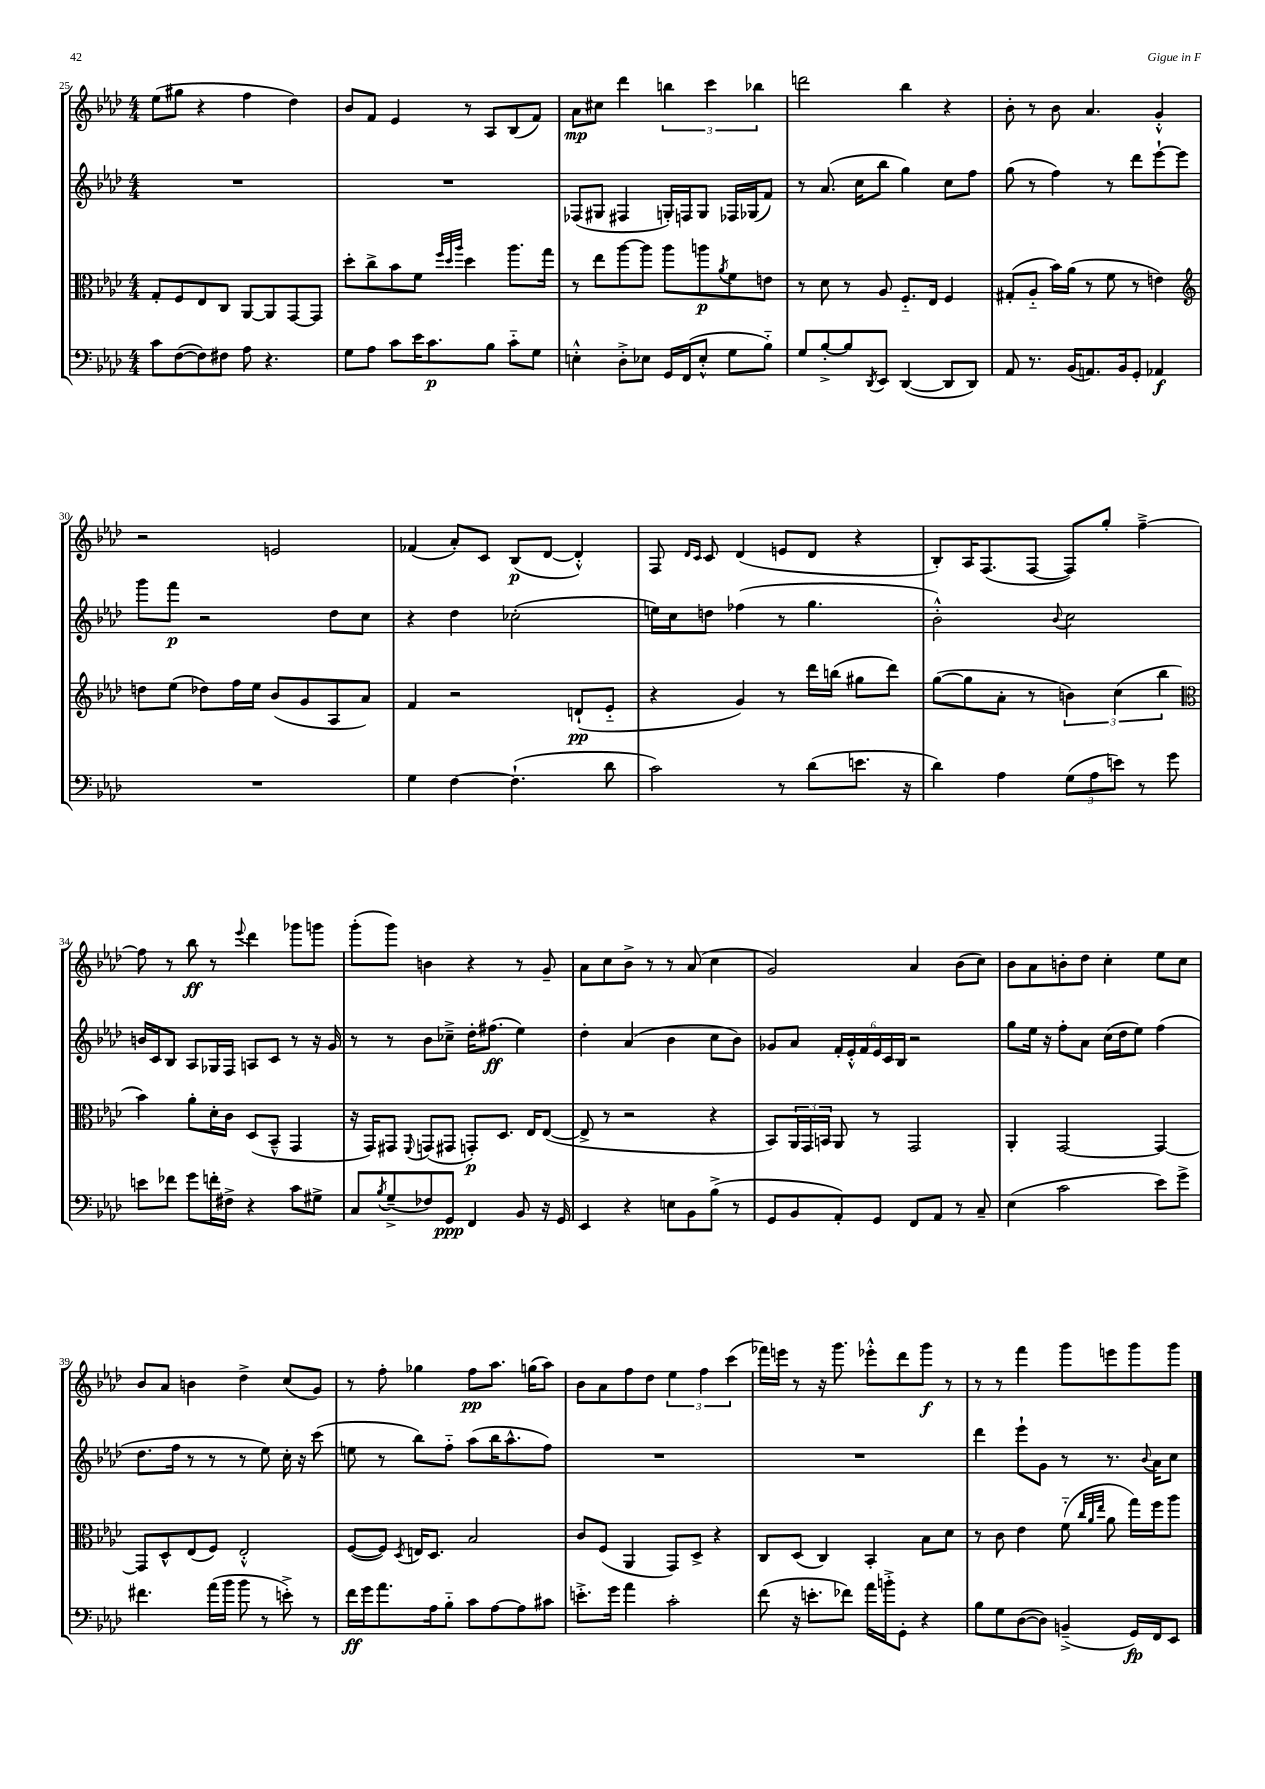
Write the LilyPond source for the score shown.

<<
\new StaffGroup <<
\new Staff = "s0" {
    \clef treble \key aes \major \numericTimeSignature \time 4/4
    ees''8( gis''8 r4 f''4 des''4) |
    bes'8 f'8 ees'4 r8 aes8 bes8( f'8) |
    aes'8\mp cis''8 des'''4 \tuplet 3/2 { b''4 c'''4 bes''4 } |
    d'''2 bes''4 r4 |
    bes'8-. r8 bes'8 aes'4. g'4-.-^ |
    r2 e'2 |
    fes'4( aes'8-.) c'8 bes8\p( des'8~ des'4-.-^) |
    f8 \grace { des'16 c'16 } c'8 des'4( e'8 des'8 r4 |
    bes8-.) aes16 f8.( f8~ f8) g''8-. f''4~---> |
    f''8 r8 bes''8\ff r8 \appoggiatura { ees'''8 } des'''4 ges'''8 g'''8 |
    g'''8-.( g'''8) b'4 r4 r8 g'8-- |
    aes'8 c''8 bes'8-> r8 r8 aes'8( c''4 |
    g'2) aes'4 bes'8( c''8) |
    bes'8 aes'8 b'8-. des''8 c''4-. ees''8 c''8 |
    bes'8 aes'8 b'4 des''4-> c''8( g'8) |
    r8 f''8-. ges''4 f''8\pp aes''8. g''16( aes''8) |
    bes'8 aes'8 f''8 des''8 \tuplet 3/2 { ees''4 f''4 c'''4( } |
    fes'''16) e'''16 r8 r16 g'''8. ees'''8-.-^ des'''8 g'''8\f r8 |
    r8 r8 f'''4 g'''8 e'''8 g'''8 g'''8 \bar "|." |
}
\new Staff = "s1" {
    \clef treble \key aes \major \numericTimeSignature \time 4/4
    R1 |
    R1 |
    fes8( gis8 fis4 g16-.) f16 g8 fes16 ges16( f'8) |
    r8 aes'8.( c''16 bes''8 g''4) c''8 f''8 |
    g''8( r8 f''4) r8 des'''8 ees'''8~-! ees'''8 |
    g'''8 f'''8\p r2 des''8 c''8 |
    r4 des''4 ces''2-.( |
    e''16) c''16 d''8 fes''4( r8 g''4. |
    bes'2-.-^) \appoggiatura { bes'8 } c''2 |
    b'16 c'16 bes8 aes8 ges16 f16 a8 c'8 r8 r16 g'16 |
    r8 r8 bes'8 ces''8---> des''16-. fis''8.\ff( ees''4) |
    des''4-. aes'4( bes'4 c''8 bes'8) |
    ges'8 aes'8 \tuplet 6/4 { f'16-. ees'16-.-^ f'16 ees'16 c'16 bes16 } r2 |
    g''8 ees''16 r16 f''8-. aes'8 c''16( des''16 ees''8) f''4( |
    des''8. f''16 r8 r8 r8 ees''8) c''16-. r16 c'''8( |
    e''8 r8 bes''8) f''8-_ aes''8( bes''16 aes''8.-^ f''8) |
    R1 |
    R1 |
    des'''4 ees'''8-! g'8 r8 r8. \appoggiatura { bes'8 } aes'16 c''8 \bar "|." |
}
\new Staff = "s2" {
    \clef alto \key aes \major \numericTimeSignature \time 4/4
    g8-. f8 ees8 c8 aes,8~ aes,8 g,8~ g,8 |
    des''8-. c''8-> bes'8 f'8 \grace { f''32 des''32 aes''32 } des''4 aes''8. g''16 |
    r8 ees''8 aes''8~ aes''8 aes''8 a''8\p \acciaccatura { aes'8 } f'8 e'8 |
    r8 des'8 r8 aes8 f8.-_ ees16 f4 |
    gis8-.( aes8-_ bes'16) aes'16( r8 f'8 r8 e'4) |
    \clef treble d''8 ees''8( des''8) f''16 ees''16 bes'8( g'8 aes8 aes'8) |
    f'4 r2 d'8-!\pp( ees'8-_ |
    r4 g'4) r8 des'''16 b''16( gis''8 des'''8) |
    g''8~( g''8 aes'8-. r8 \tuplet 3/2 { b'4) c''4( bes''4 } |
    \clef alto bes'4) aes'8-. des'16-. c'16 des8( bes,8---^ g,4 |
    r16 g,16) gis,8 \appoggiatura { f,8 } g,8( gis,8 g,8-.\p) des8. ees16 ees8~( |
    ees8-> r8 r2 r4 |
    bes,8) \tuplet 3/2 { aes,16 g,16 b,16 } aes,8 r8 g,2 |
    aes,4-. g,2~ g,4~ |
    g,8 des8-^ ees8( f8) ees2-.-^ |
    f8~( f8) \acciaccatura { des8 } e16 des8. bes2 |
    c'8 f8( aes,4 g,8) des8-> r4 |
    c8 des8( c4) bes,4-. bes8 des'8 |
    r8 c'8 ees'4 f'8-_( \grace { c''32 aes'32 ees''32 } aes'8 g''16) f''16 aes''8 \bar "|." |
}
\new Staff = "s3" {
    \clef bass \key aes \major \numericTimeSignature \time 4/4
    c'8 f8~( f8) fis8 aes8 r4. |
    g8 aes8 c'8 ees'16 c'8.\p bes8 c'8-_ g8 |
    e4-.-^ des8-.-> ees8 g,16 f,16( ees8-.-^ g8 bes8-_) |
    g8 bes8~-.-> bes8 \acciaccatura { des,8 } ees,8 des,4~( des,8 des,8) |
    aes,8 r8. bes,16( a,8.) bes,16 g,8-. aes,4\f |
    R1 |
    g4 f4~ f4.-!( des'8 |
    c'2) r8 des'8( e'8. r16 |
    des'4) aes4 \tuplet 3/2 { g8( aes8 e'8) } r8 g'8 |
    e'8 fes'8 g'8 f'16-. fis16-> r4 c'8 gis8-> |
    c8 \acciaccatura { bes8 } g8--->( fes8) g,8\ppp f,4 bes,8 r16 g,16 |
    ees,4 r4 e8 bes,8 bes8->( r8 |
    g,8 bes,8 aes,8-.) g,8 f,8 aes,8 r8 c8-- |
    ees4( c'2 ees'8) g'8-> |
    fis'4. aes'16( bes'16 bes'8 r8 e'8-.->) r8 |
    f'16\ff g'16 aes'8. aes16 bes8-_ c'8 aes8~ aes8 cis'8 |
    e'8.-.-> g'16 aes'4 c'2-. |
    f'8( r16 e'8.-. fes'8) aes'16 b'16-.-> g,8-. r4 |
    bes8 g8 des8~( des8) b,4--->( g,16\fp) f,16 ees,8 \bar "|." |
}
>>
>>
\layout { \context { \Score currentBarNumber = #25 } }
